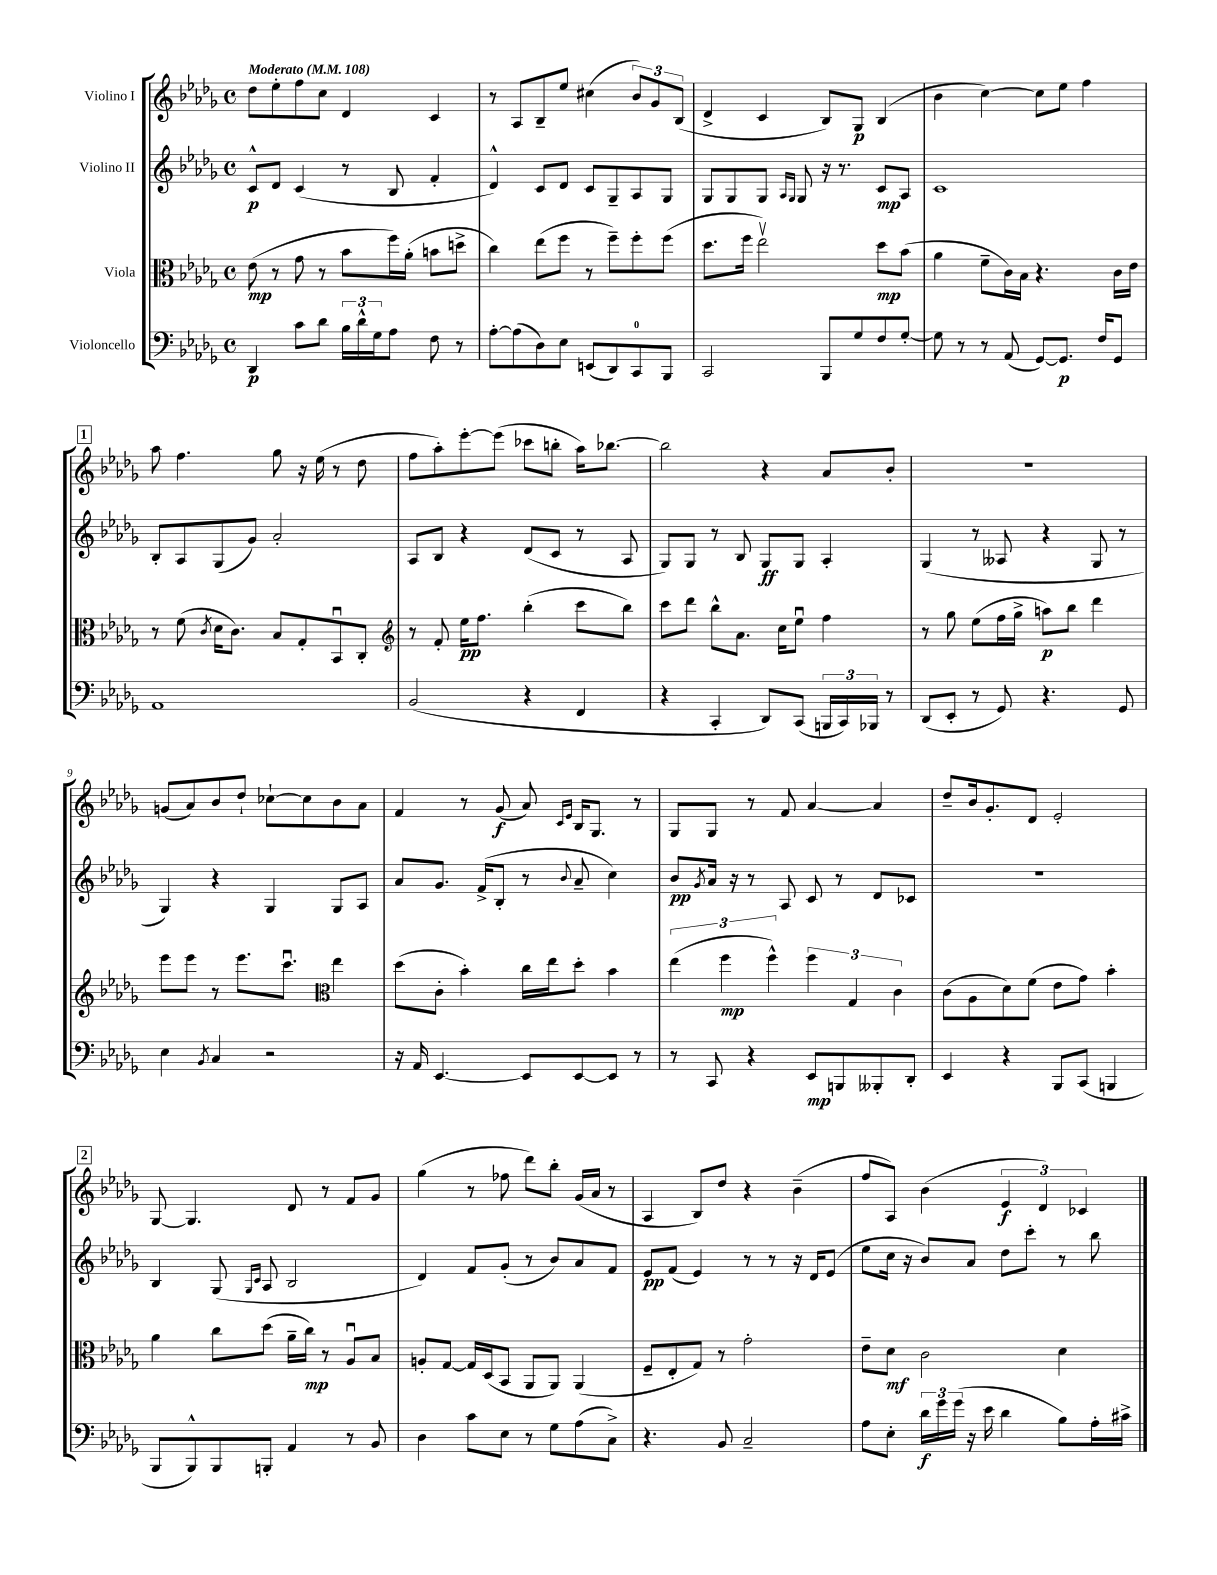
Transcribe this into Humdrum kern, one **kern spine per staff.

**kern	**dynam	**kern	**dynam	**kern	**dynam	**kern	**dynam
*part4	*part4	*part3	*part3	*part2	*part2	*part1	*part1
*staff4	*staff4	*staff3	*staff3	*staff2	*staff2	*staff1	*staff1
*I"Violoncello	*	*I"Viola	*	*I"Violino II	*	*I"Violino I	*
*clefF4	*	*clefC3	*	*clefG2	*	*clefG2	*
*k[b-e-a-d-g-]	*	*k[b-e-a-d-g-]	*	*k[b-e-a-d-g-]	*	*k[b-e-a-d-g-]	*
*M4/4	*	*M4/4	*	*M4/4	*	*M4/4	*
*met(c)	*	*met(c)	*	*met(c)	*	*met(c)	*
*MM108	*	*MM108	*	*MM108	*	*MM108	*
=1	=1	=1	=1	=1	=1	=1	=1
!	!	!	!	!	!	!LO:TX:a:B:t=Moderato	!
4DD-/	p	(8e-\	mp	8c^^/L	p	8dd-\L	.
.	.	8r	.	8d-/J	.	8ee-'\	.
8c\L	.	8g-\	.	(4c/	.	8ff\	.
8d-\J	.	8r	.	.	.	8cc\J	.
24B-\LL	.	8b-\L	.	8r	.	4d-/	.
24d-^^\	.	.	.	.	.	.	.
24G-\J	.	.	.	.	.	.	.
8A-\J	.	16ff\L)	.	8B-/	.	.	.
.	.	(16a-'\JJ	.	.	.	.	.
8F\	.	8bn\L	.	4f'/	.	4c/	.
8r	.	8ddn^\J	.	.	.	.	.
=2	=2	=2	=2	=2	=2	=2	=2
[8A-'\L	.	4cc\)	.	4d-^^/)	.	8r	.
(8A-\]	.	.	.	.	.	8A-/L	.
8D-\)	.	(8ee-\L	.	8c/L	.	8B-~/	.
8E-\J	.	8ff\J	.	8d-/J	.	8ee-/J	.
(8EEn/L	.	8r	.	8c/L	.	(4cc#X\	.
8DD-/)	.	8ff~\L)	.	8G-~/	.	.	.
8CC/	.	8ff'\	.	8A-/	.	12b-/L)	.
.	.	.	.	.	.	12g-/	.
8BBB-/J	.	(8ff\J	.	8G-/J	.	.	.
.	.	.	.	.	.	(12B-/J	.
=3	=3	=3	=3	=3	=3	=3	=3
2CC/	.	8.dd-\L	.	8G-/L	.	4d-^/	.
.	.	.	.	8G-/	.	.	.
.	.	16ff\Jk	.	.	.	.	.
.	.	2ee-v\)	.	8G-/J	.	4c/	.
.	.	.	.	16qqA-/LL	.	.	.
.	.	.	.	16qqG-/JJ	.	.	.
.	.	.	.	8G-/	.	.	.
8BBB-/L	.	.	.	16r	.	8B-/L)	.
.	.	.	.	8.r	.	.	.
8G-/	.	.	.	.	.	8G-/J	p
8F/	.	8dd-\L	mp	8c/L	mp	(4B-/	.
[8G-'/J	.	(8b-\J	.	8A-/J	.	.	.
=4	=4	=4	=4	=4	=4	=4	=4
8G-\]	.	4a-\	.	1c	.	4b-\	.
8r	.	.	.	.	.	.	.
8r	.	8f~\L	.	.	.	[4cc\)	.
(8AA-/	.	16c\L)	.	.	.	.	.
.	.	16B-\JJ	.	.	.	.	.
[8GG-/L)	.	4.r	.	.	.	8cc\L]	.
8.GG-/J]	p	.	.	.	.	8ee-\J	.
.	.	.	.	.	.	4ff\	.
16F/KL	.	.	.	.	.	.	.
8GG-/J	.	16c\LL	.	.	.	.	.
.	.	16e-\JJ	.	.	.	.	.
!!LO:LB:g=z
!!LO:REH:place=s1:t=1
=5	=5	=5	=5	=5	=5	=5	=5
1AA-	.	8r	.	8B-'/L	.	8aa-\	.
.	.	(8f\	.	8A-/	.	4.ff\	.
.	.	8qc/	.	.	.	.	.
.	.	16d-\KL	.	(8G-/	.	.	.
.	.	8.c\J)	.	.	.	.	.
.	.	.	.	8g-/J)	.	.	.
.	.	8B-/L	.	2a-'/	.	8gg-\	.
.	.	8G-'/	.	.	.	16r	.
.	.	.	.	.	.	(16ee-\	.
.	.	8BB-u/	.	.	.	8r	.
.	.	8C'/J	.	.	.	8dd-\	.
=6	=6	=6	=6	=6	=6	=6	=6
*	*	*clefG2	*	*	*	*	*
(2BB-/	.	8r	.	8A-/L	.	8ff\L	.
.	.	8f'/	.	8B-/J	.	8aa-'\)	.
.	.	16ee-\KL	pp	4r	.	[8eee-'\	.
.	.	8.ff\J	.	.	.	.	.
.	.	.	.	.	.	(8eee-\J]	.
4r	.	(4bb-'\	.	(8d-/L	.	8ccc-X\L	.
.	.	.	.	8c/J	.	8bbn'\J	.
4FF/	.	8ccc\L	.	8r	.	16aa-\KL)	.
.	.	.	.	.	.	[8.bb-X\J	.
.	.	8bb-\J)	.	8A-/	.	.	.
=7	=7	=7	=7	=7	=7	=7	=7
4r	.	8ccc\L	.	8G-/L)	.	2bb-\]	.
.	.	8ddd-\J	.	8G-/J	.	.	.
4CC'/	.	8bb-^^\L	.	8r	.	.	.
.	.	8.a-\J	.	8B-/	.	.	.
8DD-/L)	.	.	.	8G-/L	ff	4r	.
.	.	16cc\KL	.	.	.	.	.
(8CC/J	.	8ee-u\J	.	8G-/J	.	.	.
24BBBn/LL	.	4ff\	.	4A-'/	.	8a-/L	.
24CC/)	.	.	.	.	.	.	.
24BBB-X/JJ	.	.	.	.	.	.	.
8r	.	.	.	.	.	8b-'/J	.
=8	=8	=8	=8	=8	=8	=8	=8
(8DD-/L	.	8r	.	(4G-/	.	1r	.
8EE-'/J	.	8gg-\	.	.	.	.	.
8r	.	(8ee-\L	.	8r	.	.	.
8GG-/)	.	16ff\L	.	8A--X/	.	.	.
.	.	16gg-^\JJ	.	.	.	.	.
4.r	.	8aan\L)	p	4r	.	.	.
.	.	8bb-\J	.	.	.	.	.
.	.	4ddd-\	.	8G-/	.	.	.
8GG-/	.	.	.	8r	.	.	.
!!LO:LB:g=z
=9	=9	=9	=9	=9	=9	=9	=9
4E-\	.	8eee-\L	.	4G-/)	.	(8gn/L	.
.	.	8eee-\J	.	.	.	8a-/)	.
8qBB-/	.	.	.	.	.	.	.
4C/	.	8r	.	4r	.	8b-/	.
.	.	8.eee-\L	.	.	.	8dd-`/J	.
2r	.	.	.	4G-/	.	[8cc-X`\L	.
.	.	8.cccu\J	.	.	.	.	.
.	.	.	.	.	.	8cc-\]	.
*	*	*clefC3	*	*	*	*	*
.	.	4ee-\	.	8G-/L	.	8b-\	.
.	.	.	.	8A-/J	.	8a-\J	.
=10	=10	=10	=10	=10	=10	=10	=10
16r	.	(8dd-\L	.	8a-/L	.	4f/	.
16AA-/	.	.	.	.	.	.	.
[4.EE-/	.	8c'\J	.	8.g-/J	.	.	.
.	.	4b-'\)	.	.	.	8r	.
.	.	.	.	(16f^/KL	.	.	.
.	.	.	.	8B-'/J	.	(8g-/	f
8EE-/L]	.	16cc\LL	.	8r	.	8a-/)	.
.	.	16ee-\J	.	.	.	.	.
.	.	.	.	.	.	16qqc/LL	.
.	.	.	.	8qqb-/	.	16qqe-/JJ	.
[8EE-/	.	8dd-'\J	.	8a-~/	.	16B-/KL	.
.	.	.	.	.	.	8.G-/J	.
8EE-/J]	.	4b-\	.	4cc\)	.	.	.
8r	.	.	.	.	.	8r	.
=11	=11	=11	=11	=11	=11	=11	=11
8r	.	(6ee-\	.	8b-/L	pp	8G-/L	.
.	.	.	.	8qg-/	.	.	.
8CC/	.	.	.	16a-/Jk	.	8G-/J	.
.	.	6ff\	mp	.	.	.	.
.	.	.	.	16r	.	.	.
4r	.	.	.	8r	.	8r	.
.	.	6ff^^\)	.	.	.	.	.
.	.	.	.	8A-/	.	8f/	.
8EE-/L	mp	6ff\	.	8c/	.	[4a-/	.
8BBBn/	.	.	.	8r	.	.	.
.	.	6G-/	.	.	.	.	.
8BBB--X'/	.	.	.	8d-/L	.	4a-/]	.
.	.	6c\	.	.	.	.	.
8DD-'/J	.	.	.	8c-X/J	.	.	.
=12	=12	=12	=12	=12	=12	=12	=12
4EE-/	.	(8c\L	.	1r	.	8dd-~/L	.
.	.	8A-\	.	.	.	16b-/k	.
.	.	.	.	.	.	8.g-'/	.
4r	.	8d-\)	.	.	.	.	.
.	.	(8f\J	.	.	.	8d-/J	.
8BBB-/L	.	8e-\L	.	.	.	2e-'/	.
(8CC/J	.	8g-\J)	.	.	.	.	.
4BBBn/	.	4b-'\	.	.	.	.	.
!!LO:LB:g=z
!!LO:REH:place=s1:t=2
=13	=13	=13	=13	=13	=13	=13	=13
8BBB-/L	.	4a-\	.	4B-/	.	[8G-/	.
8BBB-^^/)	.	.	.	.	.	4.G-/]	.
8BBB-/	.	8cc\L	.	(8G-/	.	.	.
.	.	.	.	16qqG-/LL	.	.	.
.	.	.	.	16qqc/JJ	.	.	.
8BBBn'/J	.	(8dd-\J	.	8A-/	.	.	.
4AA-/	.	16a-~\LL	.	2B-/	.	8d-/	.
.	.	16cc\JJ)	mp	.	.	.	.
.	.	8r	.	.	.	8r	.
8r	.	8A-u/L	.	.	.	8f/L	.
8BB-/	.	8B-/J	.	.	.	8g-/J	.
=14	=14	=14	=14	=14	=14	=14	=14
4D-\	.	8An'/L	.	4d-/)	.	(4gg-\	.
.	.	[8G-/J	.	.	.	.	.
8c\L	.	16G-/LL]	.	8f/L	.	8r	.
.	.	(16D-/J	.	.	.	.	.
8E-\J	.	8BB-/J	.	(8g-'/J	.	8ff-X\	.
8r	.	8AA-/L	.	8r	.	8ddd-\L)	.
8G-\L	.	8AA-/J)	.	8b-/L)	.	8bb-'\J	.
(8A-\	.	(4AA-/	.	8a-/	.	(16g-/LL	.
.	.	.	.	.	.	16a-/JJ	.
8C^\J)	.	.	.	8f/J	.	8r	.
=15	=15	=15	=15	=15	=15	=15	=15
4.r	.	8F~/L	.	8e-/L	pp	4A-/	.
.	.	8E-'/	.	(8f/J	.	.	.
.	.	8G-/J)	.	4e-/)	.	8B-/L)	.
8BB-/	.	8r	.	.	.	8dd-/J	.
2C~/	.	2g-'\	.	8r	.	4r	.
.	.	.	.	8r	.	.	.
.	.	.	.	16r	.	(4b-~\	.
.	.	.	.	16d-/KL	.	.	.
.	.	.	.	(8e-/J	.	.	.
=16	=16	=16	=16	=16	=16	=16	=16
8A-\L	.	8e-~\L	.	8ee-\L	.	8ff/L	.
8E-'\J	.	8d-\J	mf	16cc\Jk	.	8A-/J)	.
.	.	.	.	16r	.	.	.
24d-\LL	f	2c\	.	8b-/L)	.	(4b-\	.
24g-\	.	.	.	.	.	.	.
(24g-\JJ	.	.	.	.	.	.	.
16r	.	.	.	8a-/J	.	.	.
16e-\	.	.	.	.	.	.	.
4d-\	.	.	.	8dd-\L	.	6e-/	f
.	.	.	.	8ccc'\J	.	.	.
.	.	.	.	.	.	6d-/)	.
8B-\L)	.	4d-\	.	8r	.	.	.
.	.	.	.	.	.	6c-X/	.
16A-'\L	.	.	.	8bb-\	.	.	.
16c#X^\JJ	.	.	.	.	.	.	.
==	==	==	==	==	==	==	==
*-	*-	*-	*-	*-	*-	*-	*-
